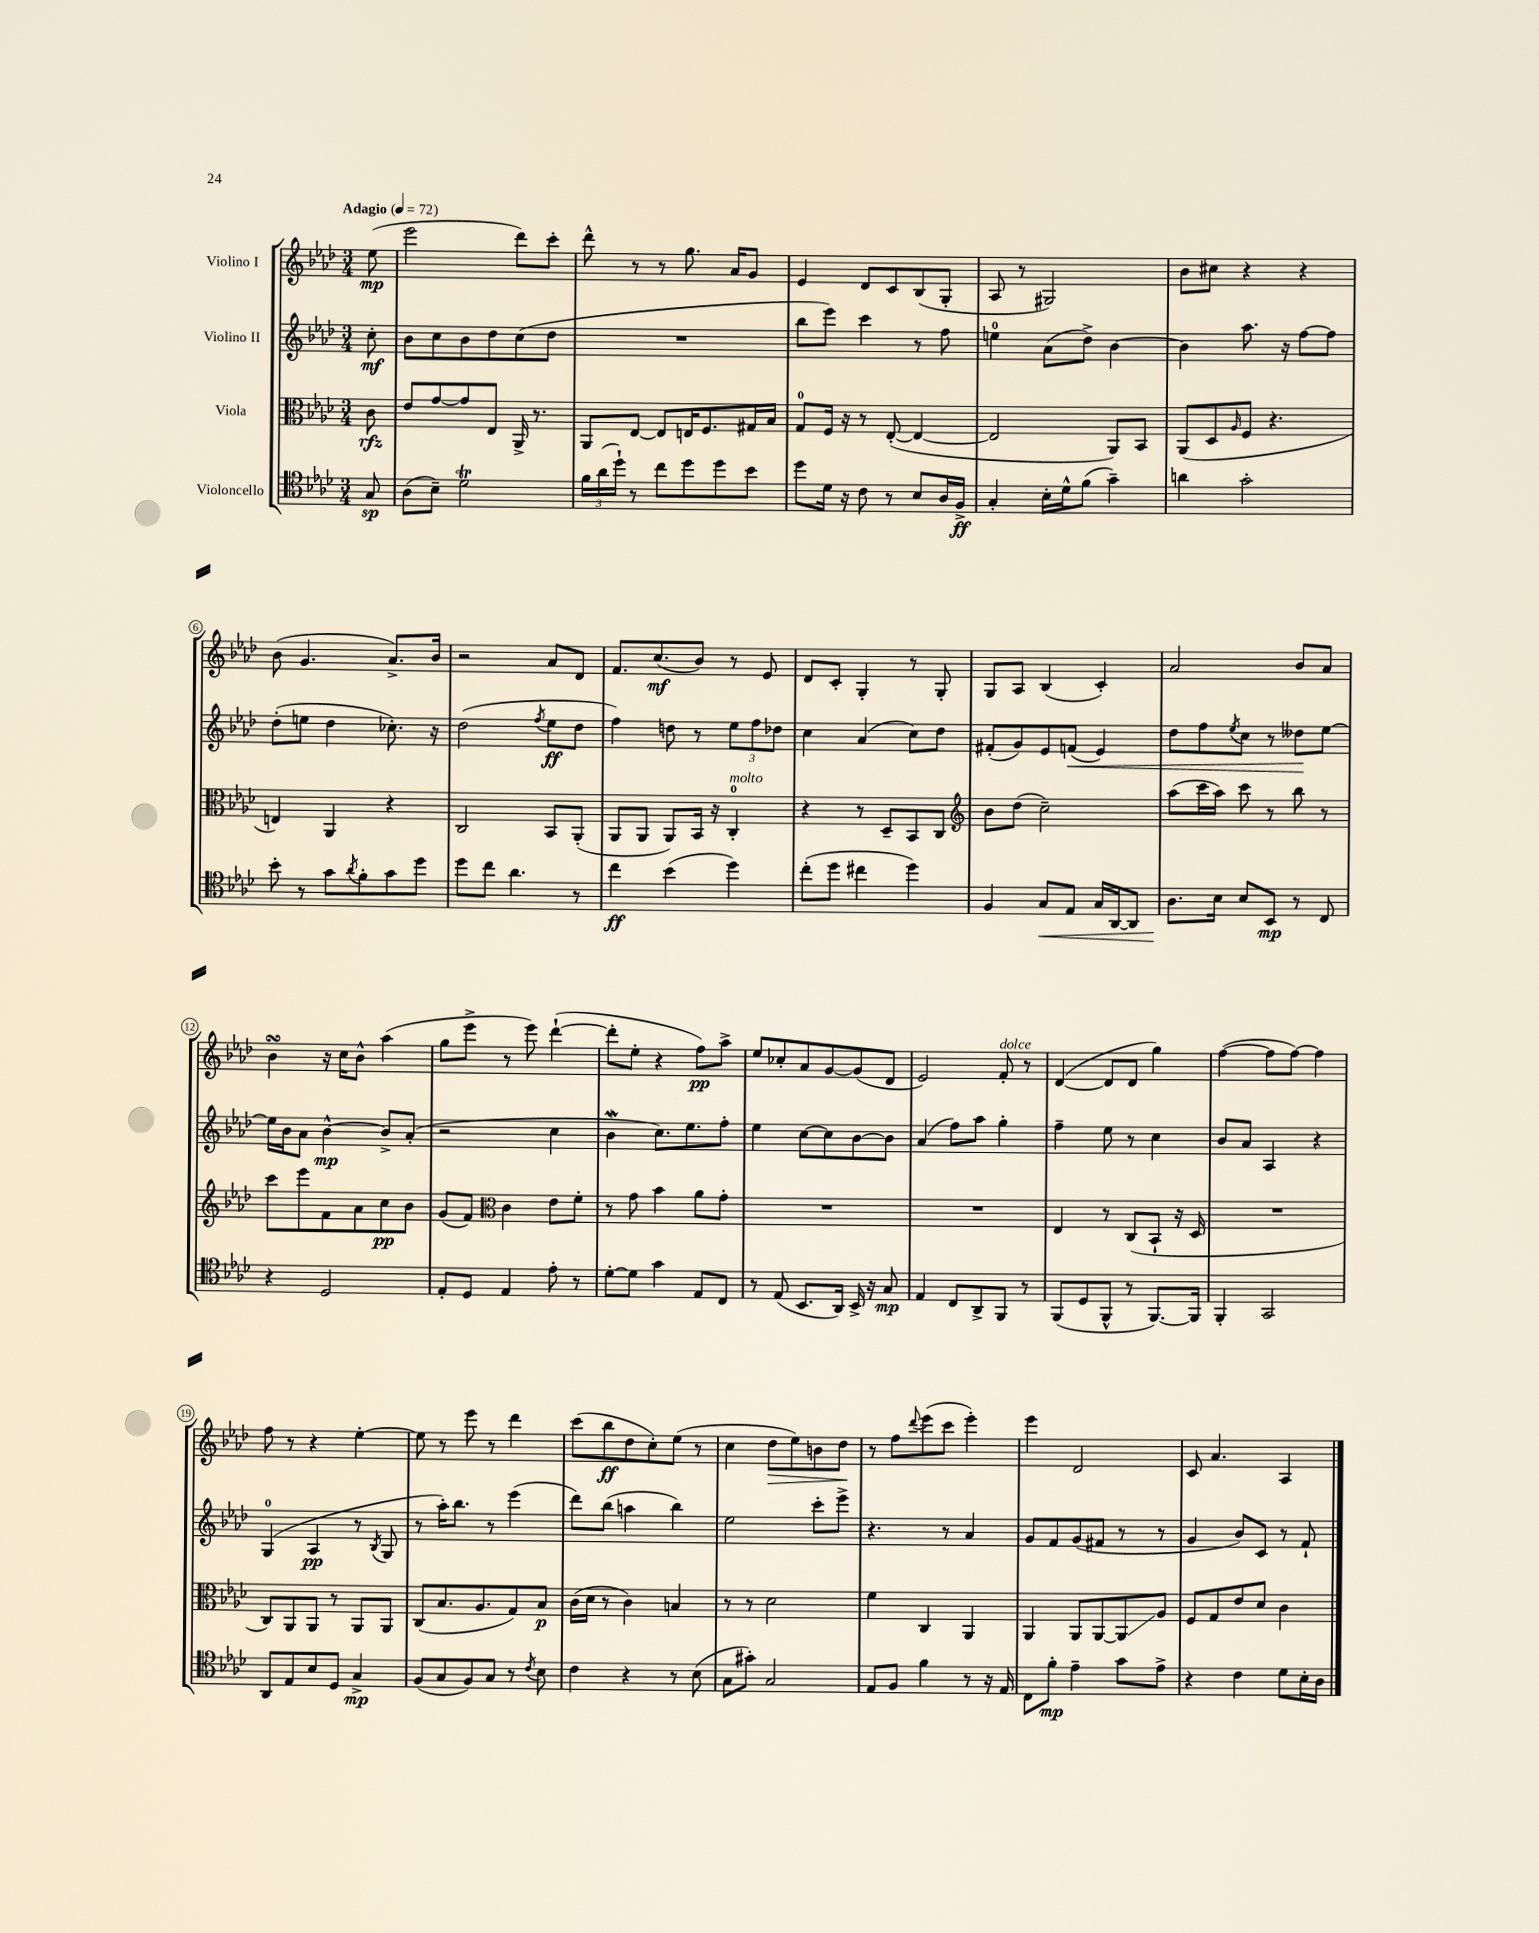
<<
\new StaffGroup <<
\new Staff = "s0" \with { instrumentName = "Violino I" } {
    \clef treble \key aes \major \numericTimeSignature \time 3/4 \partial 8 \tempo "Adagio" 4 = 72
    ees''8\mp( |
    ees'''2 des'''8) c'''8-. |
    des'''8-^ r8 r8 g''8. aes'16 g'8 |
    ees'4 des'8 c'8 bes8( g8-. |
    aes8 r8 gis2) |
    bes'8 cis''8 r4 r4 |
    bes'8( g'4. aes'8.->) bes'16 |
    r2 aes'8 des'8 |
    f'8. c''8.\mf( bes'8) r8 ees'8 |
    des'8 c'8-. g4-. r8 g8-. |
    g8 aes8 bes4( c'4-.) |
    aes'2 bes'8 aes'8 |
    bes'4\turn r16 c''16 bes'8-^ aes''4( |
    g''8 ees'''8-> r8 ees'''8) des'''4~-!( |
    des'''8-. ees''8-. r4 f''8\pp) aes''8-> |
    ees''8 ces''8-. aes'8 g'8~ g'8( des'8 |
    ees'2) f'8-.^\markup { \italic "dolce" } r8 |
    des'4~( des'8 des'8 g''4) |
    f''4~( f''8 f''8~) f''4 |
    f''8 r8 r4 ees''4~-. |
    ees''8 r8 ees'''8 r8 des'''4 |
    c'''8( bes''8\ff des''8 c''8-.) ees''8( r8 |
    c''4 des''8\> ees''8) b'8 des''8\! |
    r8 f''8 \appoggiatura { des'''8 } ees'''8( c'''8 ees'''4-.) |
    ees'''4 des'2 |
    c'8 aes'4. aes4 \bar "|." |
}
\new Staff = "s1" \with { instrumentName = "Violino II" } {
    \clef treble \key aes \major \numericTimeSignature \time 3/4 \partial 8
    c''8-.\mf |
    bes'8 c''8 bes'8 des''8 c''8( des''8 |
    R2. |
    bes''8 ees'''8) c'''4 r8 f''8 |
    e''4-0 aes'8( des''8->) bes'4~ |
    bes'4 aes''8. r16 f''8~ f''8 |
    des''8-.( e''8 des''4 ces''8.-.) r16 |
    des''2( \acciaccatura { f''8 } ees''8\ff des''8 |
    f''4) d''8 r8 \tuplet 3/2 { ees''8 f''8 des''8 } |
    c''4 aes'4( c''8) des''8 |
    fis'8-.( g'8) ees'8 f'8\<( ees'4) |
    des''8 f''8 \acciaccatura { ees''8 } c''8 r8 deses''8\! ees''8~ |
    ees''16 bes'16 aes'8 bes'4~-^\mp bes'8-> aes'8-.( |
    r2 c''4 |
    bes'4\mordent c''8.) ees''8. f''8-. |
    ees''4 c''8~ c''8 bes'8~ bes'8 |
    aes'4( f''8) aes''8 g''4-. |
    f''4-- ees''8 r8 c''4 |
    bes'8 aes'8 aes4 r4 |
    g4-0( aes4\pp r8 \acciaccatura { bes8 } g8 |
    r8 aes''16-.) bes''8. r8 ees'''4( |
    des'''8) bes''8( a''4 bes''4) |
    ees''2 c'''8-. ees'''8-> |
    r4. r8 aes'4 |
    g'8 f'8 g'8( fis'8 r8 r8 |
    g'4 bes'8) c'8 r8 f'8-! \bar "|." |
}
\new Staff = "s2" \with { instrumentName = "Viola" } {
    \clef alto \key aes \major \numericTimeSignature \time 3/4 \partial 8
    c'8\rfz |
    ees'8 g'8~ g'8 ees8 aes,16-> r8. |
    aes,8 ees8~ ees8 e16 f8. gis16 bes16 |
    g8-0 f16 r16 r8 ees8~-.( ees4~ |
    ees2 aes,8) bes,8 |
    aes,8( des8 \grace { aes16 } f8 r4. |
    e4) aes,4 r4 |
    c2 bes,8 aes,8-.( |
    aes,8 aes,8 aes,8) bes,16 r16 c4-0-.^\markup { \italic "molto" } |
    r4 r8 des8-- bes,8 c8 |
    \clef treble bes'8 des''8( c''2--) |
    aes''8( c'''16 aes''16) c'''8 r8 bes''8 r8 |
    c'''8 ees'''8 f'8 aes'8 c''8\pp bes'8 |
    g'8( f'8) \clef alto c'4 ees'8 f'8-. |
    r8 g'8 bes'4 aes'8 g'8-. |
    R2. |
    R2. |
    ees4 r8 c8( bes,8-! r16 des16 |
    R2. |
    c8) aes,8 aes,8 r8 aes,8 aes,8 |
    c8( bes8. aes8. g8) bes8\p |
    c'16( des'16 r8 c'4) b4 |
    r8 r8 des'2 |
    f'4 c4 aes,4 |
    aes,4 aes,8 aes,8~ aes,8\glissando aes8 |
    f8 g8 ees'8 des'8 c'4 \bar "|." |
}
\new Staff = "s3" \with { instrumentName = "Violoncello" } {
    \clef tenor \key aes \major \numericTimeSignature \time 3/4 \partial 8
    g8\sp |
    aes8( bes8--) des'2\trill |
    \tuplet 3/2 { f'16 aes'16( des''16-!) } r8 c''8 des''8 des''8 bes'8 |
    des''8 des'16 r16 c'8 r8 bes8 aes16 f16->\ff |
    g4-. bes16-. des'16-^ f'8( g'4--) |
    a'4 g'2-. |
    bes'8-. r8 g'8 \acciaccatura { aes'8 } f'8-. g'8 des''8 |
    des''8 c''8 aes'4. r8 |
    c''4\ff bes'4( des''4) |
    c''8-.( des''8 cis''4 des''4) |
    f4 g8\< ees8 g16 aes,16~ aes,8 |
    aes8.\! bes16 bes8 bes,8\mp r8 c8 |
    r4 des2 |
    ees8-. des8 ees4 ees'8-. r8 |
    des'8~-. des'8 g'4 ees8 c8 |
    r8 ees8( bes,8. aes,16) bes,16-> r16 g8\mp |
    ees4 c8 aes,8-> f,8 r8 |
    f,8( des8 f,8-^ r8 f,8.~) f,16 |
    f,4-. g,2 |
    aes,8 ees8 bes8 des8 g4->\mp |
    f8( g8 f8) g8 r8 \acciaccatura { c'8 } bes8 |
    c'4 r4 r8 bes8( |
    g8 gis'8-.) g2 |
    ees8 f8 f'4 r8 r16 ees16 |
    c8 f'8-.\mp ees'4-- g'8 ees'8-> |
    r4 c'4 des'8 bes16-. aes16 \bar "|." |
}
>>
>>
\layout { \context { \Score \override BarNumber.stencil = #(make-stencil-circler 0.1 0.3 ly:text-interface::print) } }
